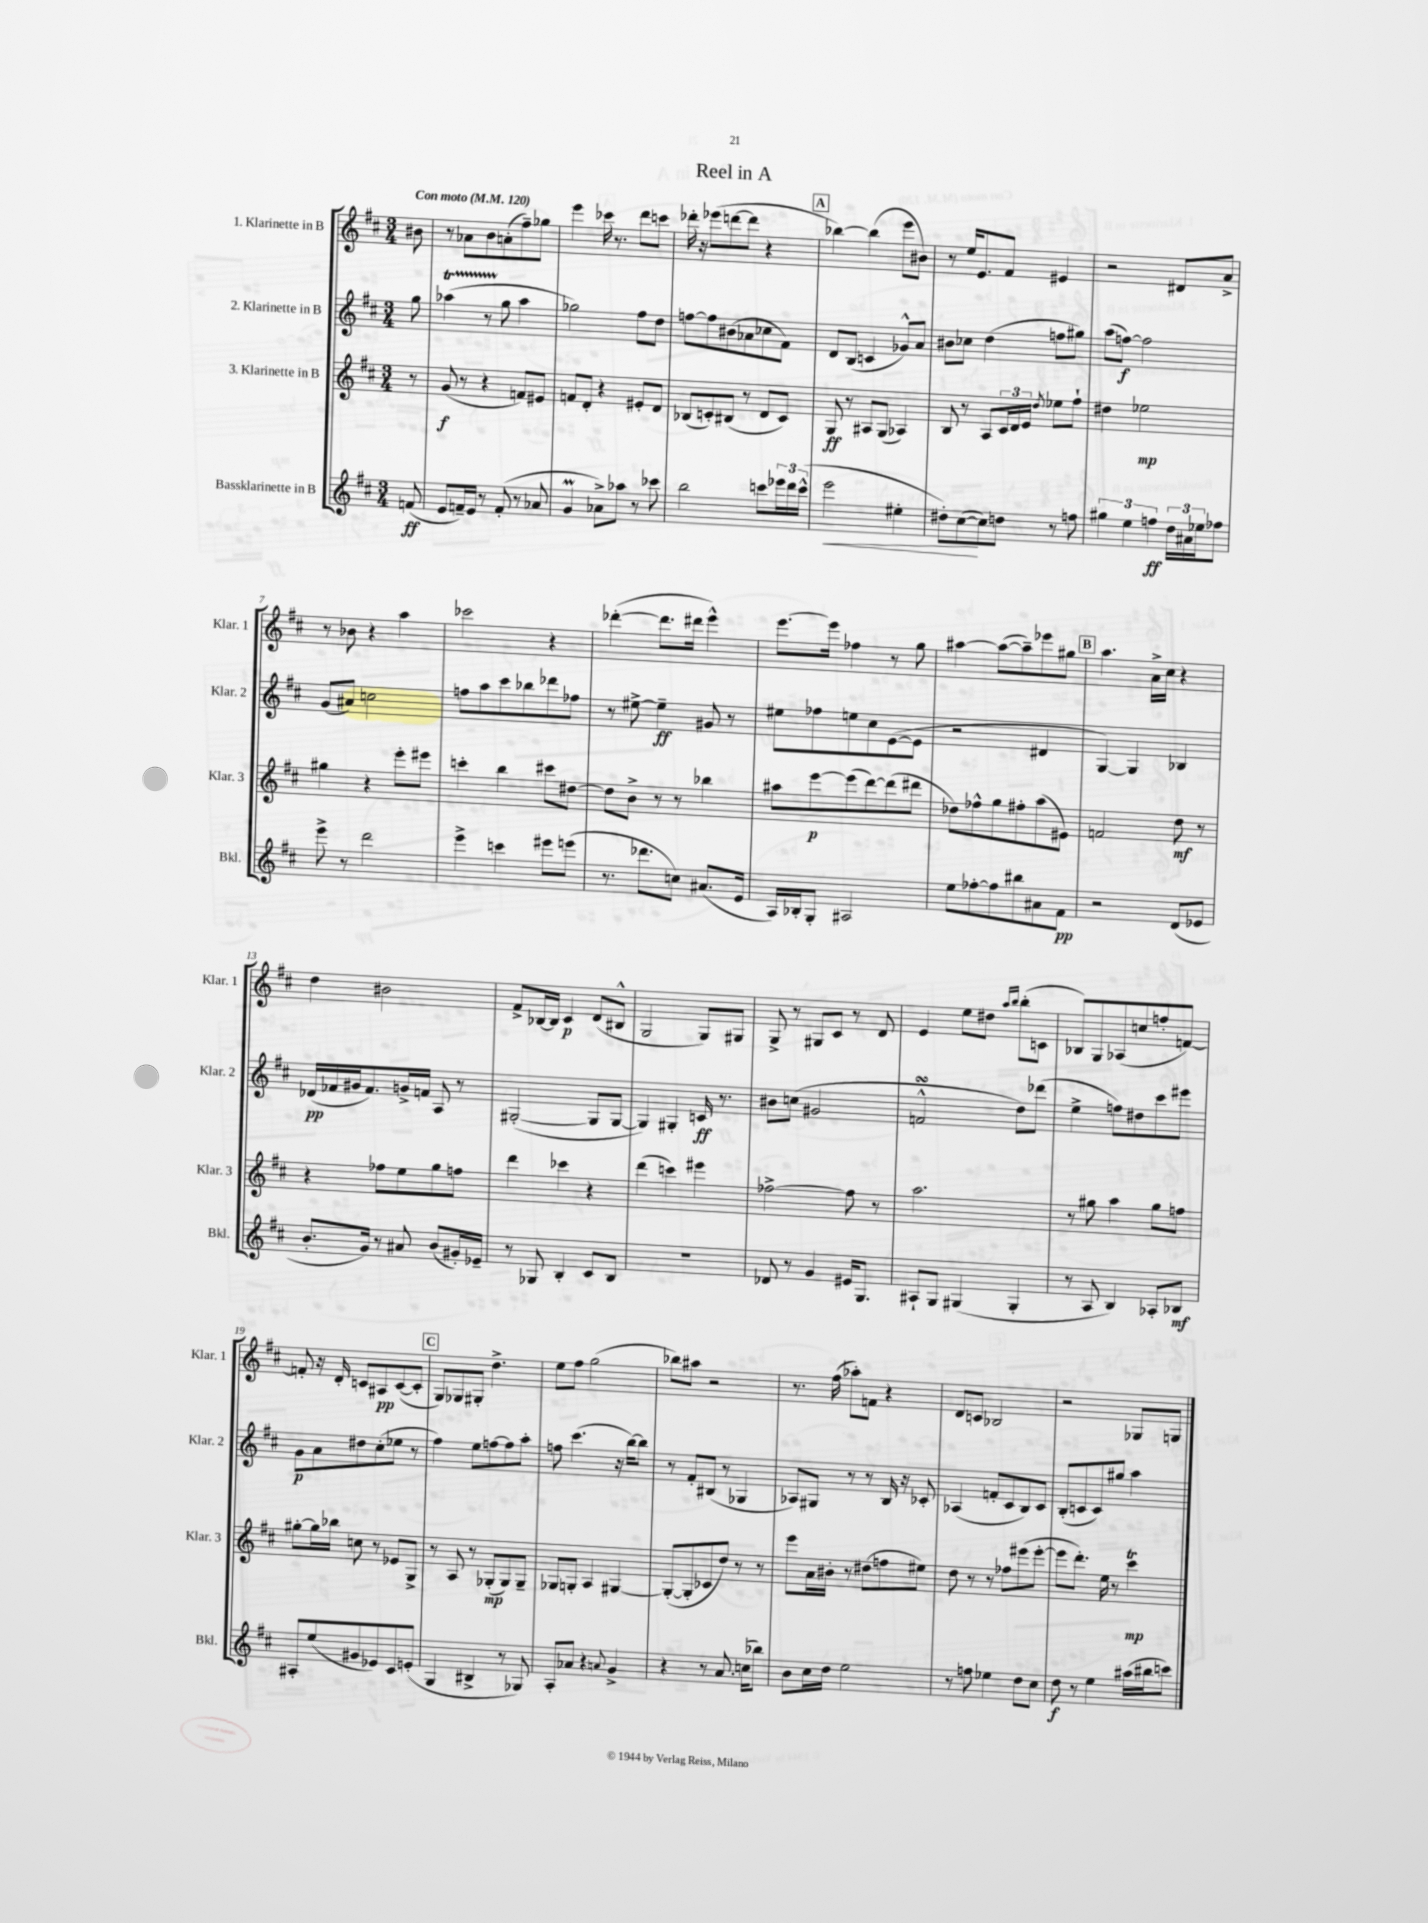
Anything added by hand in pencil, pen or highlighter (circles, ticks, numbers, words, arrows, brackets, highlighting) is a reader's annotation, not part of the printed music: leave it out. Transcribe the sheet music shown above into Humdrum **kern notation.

**kern	**kern	**kern	**kern
*staff4	*staff3	*staff2	*staff1
*clefG2	*clefG2	*clefG2	*clefG2
*k[f#c#]	*k[f#c#]	*k[f#c#]	*k[f#c#]
*M3/4	*M3/4	*M3/4	*M3/4
*MM120	*MM120	*MM120	*MM120
(8f	8r	8gg	8b#
=	=	=	=
8e	(8g	(4aa-	8r
16f~)	8r	.	8a-
16e	.	.	.
8r	4r	8r	8b
(8f'	.	8gg	(8a'
8r	8f)	4aa-	8ff#~)
8a-	8e#	.	8gg-
=	=	=	=
4g	8f	2gg-)	4eee
.	8d'	.	.
8a-^)	4r	.	16ccc-
.	.	.	8.r
8aa-	.	.	.
8r	8e#'	8ff#	8ddd
8ccc-	8d	8dd	8ccc
=	=	=	=
2bb	(8B-	[8ff	16ddd-'
.	.	.	16r
.	8c')	8ff]	(8eee-
.	(8B#	(8b#	[8ddd
.	8r	8a-	8ddd]
8ccc	8d	8cc-	4r
24eee-	8c)	8f#)	.
24ddd	.	.	.
(24ccc^^	.	.	.
=	=	=	=
2eee	8G	8d	[4bb-)
.	8r	(8B	.
.	8A#	4c	(4bb-]
.	(8G	.	.
4ee#'	4A-)	8g-^^)	8eee
.	.	8a	8b#)
=	=	=	=
8dd#')	8B	8b#	8r
([8cc#	8r	8cc-	16ee
.	.	.	8.e
8cc#])	8A	(4dd	.
8dd	24c#	.	8f#
.	24d	.	.
.	24e	.	.
.	8qdd	.	.
8r	8ee-	8ff	4e#
8ff	8ff#`	8gg#)	.
=	=	=	=
6gg#	4dd#	(8aa	2r
.	.	[8ff)	.
6ee	.	.	.
.	2ee-	2ff]	.
6ff	.	.	.
24dd	.	.	8d#
24a#	.	.	.
24ee-	.	.	.
8ff-	.	.	8a^
=	=	=	=
8eee^	4gg#	(8g	8r
8r	.	8a#)	8b-
2ddd	4r	2cc	4r
.	8eee'	.	4aa
.	8eee#	.	.
=	=	=	=
4eee^	4ccc'	8ff	2ccc-
.	.	8aa	.
4ccc	4bb	8ccc#	.
.	.	8bb-	.
8eee#	8ccc#	8ddd-	4r
(8eee	[8dd#	8ff-	.
=	=	=	=
8.r	8dd#]	8r	([4ddd-'
.	8b^	[8ee#^	.
8.ddd-	.	.	.
.	8r	4ee#~]	8.ddd-]
8cc)	8r	.	.
.	.	.	16ddd#
(8.a#	4bb-	8g#	4eee^^)
.	.	8r	.
16e	.	.	.
=	=	=	=
16A)	8aa#	8ee#	[8.eee
16B-'	.	.	.
8G'	[8eee	8ff-	.
.	.	.	16eee]
2A#	(8eee]	8ee	4ff-
.	[8ddd)	8cc#	.
.	(8ddd]	([8e	8r
.	8ddd#	8e]	8gg
=	=	=	=
8ee	8dd-)	2r	[4aa#
[8ff-'	8ff-^^	.	.
8ff-]	8gg	.	(8aa#_
8bb#	8ff#'	.	8aa#~])
8a#	(8aa	4d#	8eee-
8f#	8e#)	.	8gg#
=	=	=	=
2r	2f	[4G)	4.aa
.	.	4G]	.
.	.	.	16a^
.	.	.	16cc#
(8d	8dd	4B-	4r
8e-	8r	.	.
=	=	=	=
8.b'	4r	(16d-	4dd
.	.	16f-	.
.	.	16g#	.
16g)	.	8.f-)	.
8r	8ff-	.	2b#
8a#	8ee	16g^	.
.	.	16f	.
(8b	8gg	8A	.
16g#')	8ff	8r	.
16e-~	.	.	.
=	=	=	=
8r	4ddd	([2G#'	8f#^
8G-	.	.	[16B-
.	.	.	16B-]
4B'	4ccc-	.	4c#
8c#	4r	8G#]	(8d
8B	.	[8G#	8B#^^
=	=	=	=
2.r	(4ddd	4G#])	2G
.	4ccc)	4G#'	.
.	4eee#	16c	8G)
.	.	8.r	.
.	.	.	8G#
=	=	=	=
8d-	[2ff-^	8b#	8G^
8r	.	(8cc	8r
4g	.	2g#	8G#
.	.	.	8c#
16e#	8ff-]	.	8r
8.G	.	.	.
.	8r	.	8d
=	=	=	=
8A#`	2.aa	2f^^	4e
8G	.	.	.
(4G#	.	.	8ee
.	.	.	8dd#
.	.	.	16qqaa
.	.	.	16qqbb
4G#'	.	8dd)	(8bb'
.	.	(8ddd-	8c
=	=	=	=
8r	8r	4ee^	8B-)
8A	8gg#	.	8G
4B)	4aa	8ff)	(8A-
.	.	8dd#	8cc
8A-'	8gg#	8ccc#	8ff'
8B-	8ff	8eee#	[8f)
=	=	=	=
8A#'	[8gg#'	8g	8f']
(8ee	16gg#]	8a	16r
.	16bb-	.	16d'
8g#	8cc	8dd#	8c
8e-)	8r	(8cc#'	8A#
8c#	8e-	8ee-	([8c
(8e'	8G^	8r	8c']
=	=	=	=
4G	8r	4ff#)	8G)
.	8A	.	8G-
4B#^	8r	8ee	8G#'
.	(8G-'	[8ff	4.dd^
8r	8G-)	8ff]	.
8G-)	8G-~	8aa'	.
=	=	=	=
8A'	8G-	8ff	8ee
8a-	8G'	(4.ccc#	8ff#
4r	4A	.	(2gg
8qqa	.	.	.
4g^	[4G#	16r	.
.	.	[16bb)	.
.	.	8bb]	.
=	=	=	=
4r	(8G#'_	8r	8bb-)
.	8G#']	8f#'	8aa#
8r	8c-	(8B#	2r
8.a	8dd)	8r	.
.	8r	4G-	.
(16cc	.	.	.
8bb-)	8r	.	.
=	=	=	=
8b	8eee	8A-)	8.r
16cc#	16a	8G#	.
16dd	16b#'	.	(16ff#
2ee	8r	8r	8aa-')
.	(8dd#	8r	8f
.	8ff	16B	4r
.	.	16r	.
.	8ee#)	8c-'	.
=	=	=	=
8r	8dd	(4A-	8d
8ff	8r	.	8c
4ee-	8r	8f'	2B-
.	8ff-	8c#	.
8dd	(8eee#	8B)	.
8cc#	[8eee#'	8c#	.
=	=	=	=
8dd	8eee#]	(8B'	2r
8r	8.ddd')	8c	.
4ee	.	8c)	.
.	16ee	.	.
.	8r	8gg#	.
(16aa#	4ccc#	4aa	8G-
16bb#	.	.	.
8ccc)	.	.	8G
==	==	==	==
*-	*-	*-	*-
